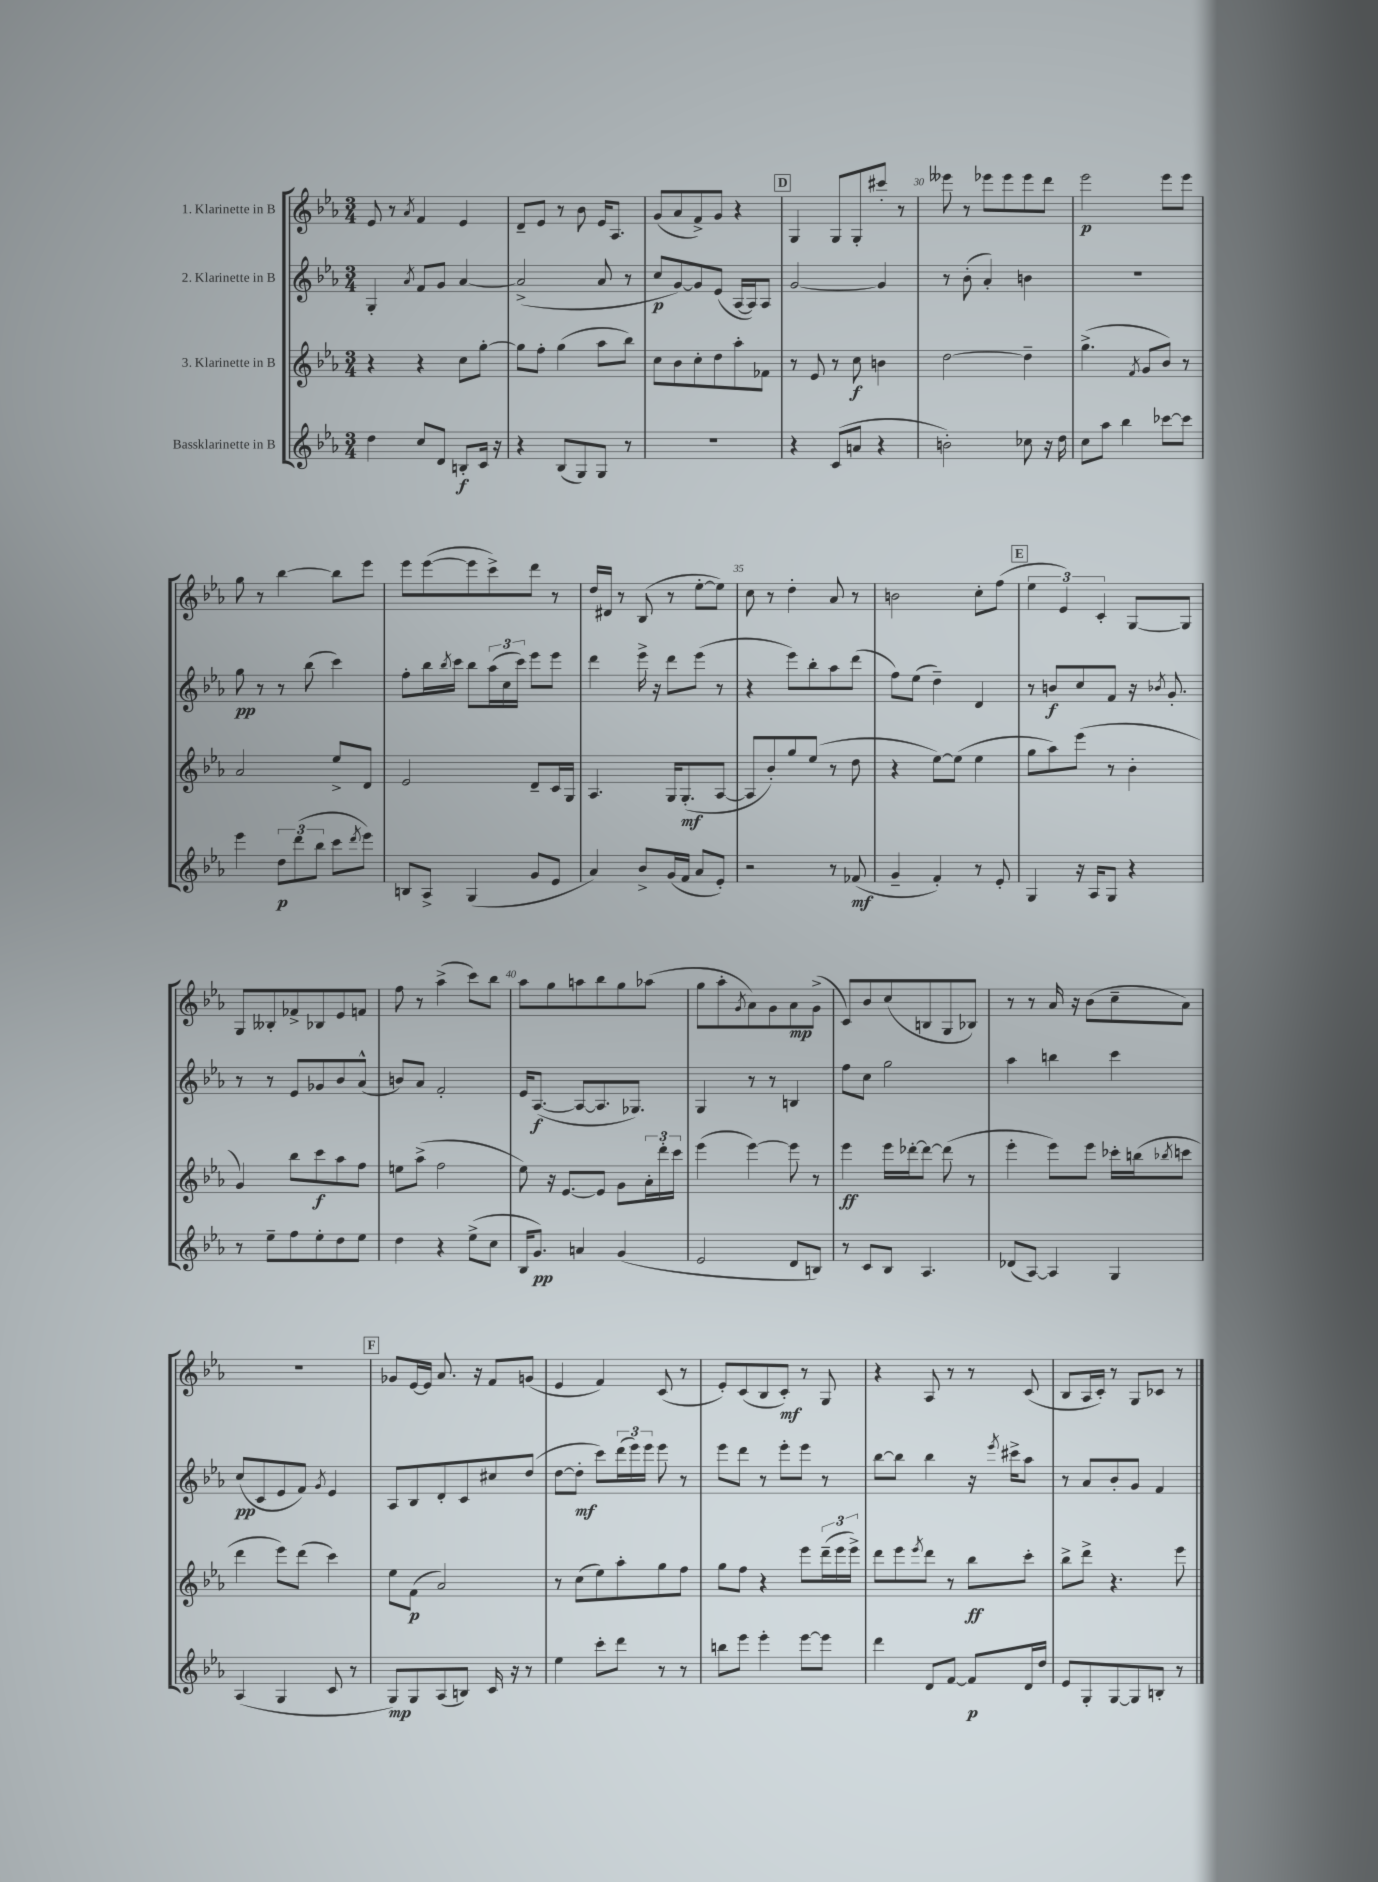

**kern	**kern	**kern	**kern
*staff4	*staff3	*staff2	*staff1
*clefG2	*clefG2	*clefG2	*clefG2
*k[b-e-a-]	*k[b-e-a-]	*k[b-e-a-]	*k[b-e-a-]
*M3/4	*M3/4	*M3/4	*M3/4
4dd	4r	4G'	8e-
.	.	.	8r
.	.	8qa-	8qa-
8cc	4r	8f	4f
8d	.	8g	.
8B'	8cc	[4a-	4e-
16c	[8gg'	.	.
16r	.	.	.
=	=	=	=
4r	8gg]	(2a-^]	8d~
.	8ff'	.	8e-
(8B-	(4gg	.	8r
8G)	.	.	8b-
8G	8aa-	8a-	16e-
.	.	.	8.A-
8r	8bb-)	8r	.
=	=	=	=
2.r	8cc	8cc	(8g
.	8b-	[8g)	8a-
.	8cc'	8g]	8f^)
.	8dd	(8e-	8g
.	8aa-'	[16A-	4r
.	.	16A-])	.
.	8f-	8A-	.
=	=	=	=
4r	8r	[2g	4G
.	8e-	.	.
(8c	8r	.	8G
8a	8cc	.	8G'
4r	4b	4g]	8ccc#'
.	.	.	8r
=	=	=	=
2b')	[2dd	8r	8eee--
.	.	(8b-'	8r
.	.	4a-')	8eee-
.	.	.	8eee-
8cc-	4dd~]	4b	8eee-
16r	.	.	8ddd
16dd	.	.	.
=	=	=	=
8cc	(4.gg^	2.r	2eee-
8aa-	.	.	.
4bb-	.	.	.
.	8qf	.	.
.	8g	.	.
[8ccc-	8b-)	.	8eee-
8ccc-]	8r	.	8eee-
=	=	=	=
4eee-	2a-	8gg	8gg
.	.	8r	8r
12dd	.	8r	[4bb-
(12ddd	.	.	.
.	.	(8bb-	.
12bb-	.	.	.
8ccc	8ee-^	4ccc)	8bb-]
8qddd	.	.	.
8eee-)	8d	.	8eee-
=	=	=	=
8B	2e-	8ff'	8eee-
8A-^	.	16bb-	([8eee-
.	.	8qbb-	.
.	.	16ccc	.
(4G	.	8bb-	8eee-]
.	.	(24aa-	8ccc^)
.	.	24cc	.
.	.	24ccc)	.
8g	8d~	8eee-	8ddd
8e-	16c	8eee-	8r
.	16G	.	.
=	=	=	=
4a-)	4.A-	4ddd	16dd
.	.	.	16d#
.	.	.	8r
8b-^	.	16eee-^	(8B-
.	.	16r	.
(16g	16G	8ddd	8r
16f	(8.G'	.	.
8a-	.	(8eee-	[8ee-'
8e-')	[8A-	8r	8ee-])
=	=	=	=
2r	8A-]	4r	8cc
.	8b-')	.	8r
.	8gg	8eee-)	4dd'
.	(8ee-	8bb-'	.
8r	8r	8aa-	8a-
(8f-	8dd	(8ddd	8r
=	=	=	=
4g~	4r	8ff)	2b
.	.	(8ee-	.
4f')	[8ee-)	4dd~)	.
.	(8ee-]	.	.
8r	4ee-	4d	8cc'
8e-'	.	.	(8ff
=	=	=	=
4G	8gg	8r	6ee-
.	8aa-)	8b	.
.	.	.	6e-)
16r	(8eee-	8cc	.
16A-	.	.	.
.	.	.	6c'
8G	8r	8f	.
4r	4b-'	16r	[8G
.	.	8qb-	.
.	.	8.g'	.
.	.	.	8G]
=	=	=	=
8r	4g)	8r	8G
8ee-~	.	8r	8B--'
8ff	8bb-	8e-	8f-^
8ee-'	8ccc	8g-	8B-
8dd	8aa-	8b-	8e-
8ee-	8ff	(8a-^^	8f
=	=	=	=
4dd	8ee	8b)	8ff
.	(8aa-^	8a-	8r
4r	2ff	2f'	(4aa-^
(8ee-^	.	.	8ccc)
8cc	.	.	8bb-
=	=	=	=
16B-	8ee-)	16e-	8aa-
8.g)	.	([8.A-	.
.	16r	.	8gg
.	[8.e-	.	.
4a	.	8A-_	8aa
.	8e-]	8.A-]	8bb-
(4g	8g	.	8gg
.	.	8.G-)	.
.	24a-'	.	(8aa-
.	24ddd'	.	.
.	24ccc	.	.
=	=	=	=
2e-	(4eee-	4G	8gg
.	.	.	8aa-'
.	.	.	8qg
.	[4eee-)	8r	8a-)
.	.	8r	8g
8d	8eee-]	4B	8a-
8B)	8r	.	(8g^
=	=	=	=
8r	4eee-	8ff	8c)
8c	.	8cc	8b-
8B-	16eee-	2gg	(8cc
.	[16ddd-'	.	.
4.A-	8ddd-_	.	8B
.	(8ddd-]	.	8G
.	8r	.	8B-)
=	=	=	=
(8d-	4eee-'	4aa-	8r
[8A-)	.	.	8r
4A-]	8eee-)	4bb	16a-
.	.	.	16r
.	8eee-	.	(8b-
4G	16ccc-'	4ccc	8cc~
.	(16bb	.	.
.	8qbb-	.	.
.	8ccc	.	8a-)
=	=	=	=
(4A-	4ddd	(8cc	2.r
.	.	8c	.
4G	8eee-)	8e-	.
.	(8ddd	8f)	.
.	.	8qg	.
8c	4ccc)	4e-	.
8r	.	.	.
=	=	=	=
8G)	8ee-	8A-	8g-
8G	(8f	8B-	[16e-
.	.	.	16e-]
(8A-	2a-)	8d'	8.a-
8B)	.	8c	.
.	.	.	16r
16c	.	8cc#	8f
16r	.	.	.
8r	.	(8dd	(8g
=	=	=	=
4ee-	8r	[8dd	4e-
.	(8cc	8dd']	.
8ccc'	8ee-)	8ccc)	4f)
8ddd	8aa-'	(24ddd	.
.	.	24eee-)	.
.	.	24eee-	.
8r	8gg	8eee-	(8c
8r	8ff	8r	8r
=	=	=	=
8bb	8gg	8eee-	8e-')
8eee-	8ff	8ddd	(8c
4eee-'	4r	8r	8B-
.	.	8eee-'	8c')
[8eee-	8eee-	8eee-	8r
8eee-]	(24ddd~	8r	8G
.	24eee-	.	.
.	24eee-^)	.	.
=	=	=	=
4ddd	8ddd	[8bb-	4r
.	8eee-	8bb-]	.
.	8qeee-	.	.
8d	8ddd	4bb-	8A-
[8f	8r	.	8r
8f]	8bb-	16r	8r
.	.	8qeee-	.
.	.	16ccc#^	.
16d	8ccc'	8aa-	(8c
16dd	.	.	.
=	=	=	=
8e-	8bb-^	8r	8B-
8G'	8ddd^	8a-	16A-
.	.	.	16c')
[8G	4.r	8b-'	8r
8G]	.	8g	8G
8B'	.	4f	8c-
8r	8eee-	.	8r
==	==	==	==
*-	*-	*-	*-
